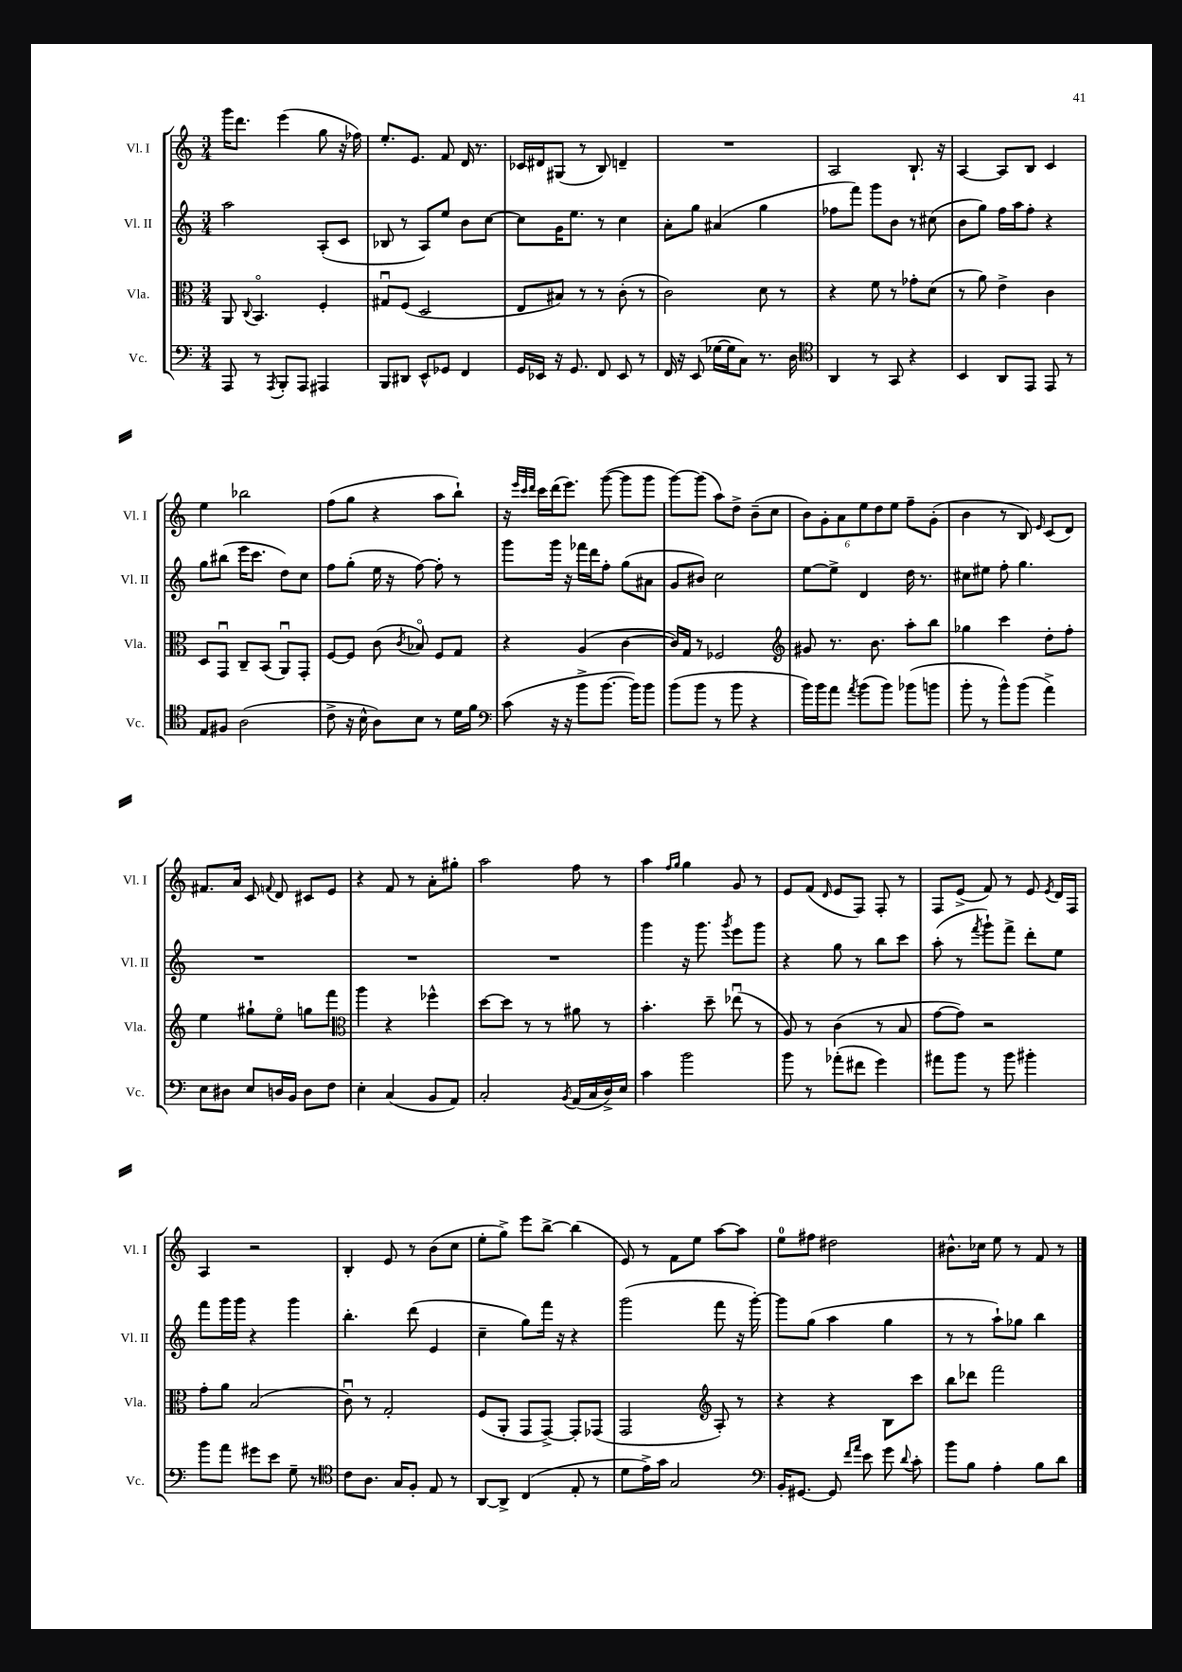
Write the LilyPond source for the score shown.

<<
\new StaffGroup <<
\new Staff = "s0" \with { instrumentName = "Vl. I" shortInstrumentName = "Vl. I" } {
    \clef treble \key c \major \numericTimeSignature \time 3/4
    \autoBeamOff g'''16[ d'''8.] e'''4( g''8 r16 fes''16) |
    e''8.[-. e'8.] f'8 d'16 r8. |
    ces'16[ dis'16 gis8]( r8 b8) d'4-- |
    R2. |
    a2 b8.-! r16 |
    a4~ a8[ b8] c'4 |
    e''4 bes''2 |
    f''8[( g''8] r4 a''8[ b''8]-!) |
    r16 \grace { e'''32[ c'''32 d'''32] } c'''16[ d'''16( e'''8.]) g'''8~( g'''8[ g'''8] |
    g'''8[~) g'''8]( a''8[) d''8]-> b'8[--( c''8] |
    \tuplet 6/4 { b'8[) g'8-. a'8 e''8 d''8 e''8] } f''8[-- g'8]-.( |
    b'4 r8 b8) \grace { e'16 } c'8[( d'8]) |
    fis'8.[ a'16] c'8 \appoggiatura { f'8 } d'8 cis'8[ e'8] |
    r4 f'8 r8 a'8[-. gis''8]-. |
    a''2 f''8 r8 |
    a''4 \grace { f''16[ g''16] } g''4 g'8 r8 |
    e'8[ f'8]( \grace { d'16 } e'8[ f8]) f8-. r8 |
    f8[ e'8]->( f'8) r8 e'8 \acciaccatura { e'8 } d'16[ f16] |
    a4 r2 |
    b4-. e'8 r8 b'8[( c''8] |
    e''8[-. g''8]->) e'''8[ b''8]~-> b''4( |
    e'8) r8 f'8[ e''8] a''8[~ a''8] |
    e''8[-0 fis''8] dis''2 |
    bis'8.[-^ ces''16] e''8 r8 f'8 r8 \bar "|." |
}
\new Staff = "s1" \with { instrumentName = "Vl. II" shortInstrumentName = "Vl. II" } {
    \clef treble \key c \major \numericTimeSignature \time 3/4
    \autoBeamOff a''2 a8[-.( c'8] |
    bes8 r8 a8[) e''8] b'8[ c''8]~ |
    c''8[ g'16 e''8.] r8 c''4 |
    a'8[-. g''8] ais'4( g''4 |
    fes''8[ f'''8]) g'''8[ b'8] r8 cis''8( |
    b'8[ g''8]) f''16[ a''16 f''8]-. r4 |
    g''8[ bis''8]( e'''16[ c'''8.] d''8[) c''8] |
    f''8[ g''8]-.( e''16 r16 f''8~) f''8-. r8 |
    g'''8[ g'''16] r16 fes'''16[ d'''16 f''8]-. g''8[( ais'8] |
    g'8[ bis'8]) c''2 |
    e''8[~ e''8]-> d'4 d''16 r8. |
    cis''8[ eis''8] f''8-. g''4. |
    R2. |
    R2. |
    R2. |
    g'''4 r16 g'''8. \acciaccatura { g'''8 } e'''8[ g'''8] |
    r4 g''8 r8 b''8[ c'''8] |
    a''8-.( r8 \acciaccatura { f'''8 } g'''8[-!) f'''8]-> d'''8[-. e''8] |
    f'''8[ g'''16 g'''16] r4 g'''4 |
    b''4.-. d'''8( e'4 |
    c''4-- g''8[) f'''16] r16 r4 |
    g'''2( f'''8 r16 g'''16~-.) |
    g'''8[ g''8]( a''4 g''4 |
    r8 r8 a''8[-!) ges''8] b''4 \bar "|." |
}
\new Staff = "s2" \with { instrumentName = "Vla." shortInstrumentName = "Vla." } {
    \clef alto \key c \major \numericTimeSignature \time 3/4
    \autoBeamOff a,8 \appoggiatura { c8 } b,4.\flageolet f4-. |
    gis8[\downbow f8]( d2 |
    e8[ bis8]) r8 r8 c'8-.( r8 |
    c'2) d'8 r8 |
    r4 f'8 r8 ges'8[-. d'8]( |
    r8 a'8) e'4-> c'4 |
    d8[ g,8]\downbow c8[-- b,8]( a,8[\downbow) g,8]-. |
    f8[~ f8] c'8( \acciaccatura { c'8 } bes8\flageolet) f8[ g8] |
    r4 a4( c'4~ |
    c'16[) g16] r8 fes2 |
    \clef treble gis'8 r8. b'8. a''8[-. b''8] |
    ges''4 c'''4 d''8[-. f''8]-. |
    e''4 gis''8[-! e''8]\flageolet g''8[ f'''8] |
    \clef alto a''4 r4 fes''4-^ |
    d''8[~ d''8] r8 r8 ais'8 r8 |
    b'4.-. d''8-- ees''8\downbow( r8 |
    a8) r8 c'4( r8 b8 |
    g'8[~ g'8]) r2 |
    g'8[-. a'8] b2( |
    c'8\downbow) r8 g2-. |
    f8[( a,8]-. g,8[ g,8]~->) g,8[-. ges,8]( |
    g,2 \clef treble a8-.) r8 |
    r4 r4 b8[ c'''8] |
    b''8[ des'''8] f'''2 \bar "|." |
}
\new Staff = "s3" \with { instrumentName = "Vc." shortInstrumentName = "Vc." } {
    \clef bass \key c \major \numericTimeSignature \time 3/4
    \autoBeamOff a,,8 r8 \acciaccatura { a,,8 } b,,8[-. a,,8] ais,,4 |
    b,,8[ dis,8] e,8[-^ ges,8] f,4 |
    g,16[ ees,16] r16 g,8. f,8 ees,8 r8 |
    f,16 r16 e,8( ges16[~ ges16 c8]) r8. d16 |
    \clef tenor a,4 r8 g,8 r4 |
    b,4 a,8[ e,8] e,8 r8 |
    e8[ fis8] a2( |
    c'8-> r16 b16-^ a8[) b8] r8 d'16[ f'16] |
    \clef bass c'8( r16 r16 b'8[-> b'8.]~ b'16[) b'8] |
    b'8[( b'8] r8 b'8 r4 |
    b'16[) b'16 a'8] \acciaccatura { a'8 } b'8[( b'8]) bes'8[( b'8] |
    b'8-. r8 b'8[-^) b'8]( a'4->) |
    e8[ dis8] e8[ d16 b,16] d8[ f8] |
    e4-. c4( b,8[ a,8]) |
    c2-. \acciaccatura { b,8 } a,16[( c16 d16->) e16] |
    c'4 b'2 |
    b'8 r8 aes'8[-.( fis'8] g'4) |
    ais'8[ b'8] r8 b'8 bis'4-. |
    b'8[ a'8] gis'8[ e'8] g8-- r8 |
    \clef tenor c'8[ a8.] g16[ f8]-. e8 r8 |
    a,8[~ a,8]-> c4( e8-. r8 |
    d'8[ e'16->) g'16] g2 |
    \clef bass b,16[-. gis,8.]~ gis,8 \grace { f'16[ a'16] } e'8 g'8 \appoggiatura { d'8 } c'8-. |
    b'8[ b8] a4-. b8[ d'8] \bar "|." |
}
>>
>>
\layout { \context { \Score \remove "Bar_number_engraver" } }
